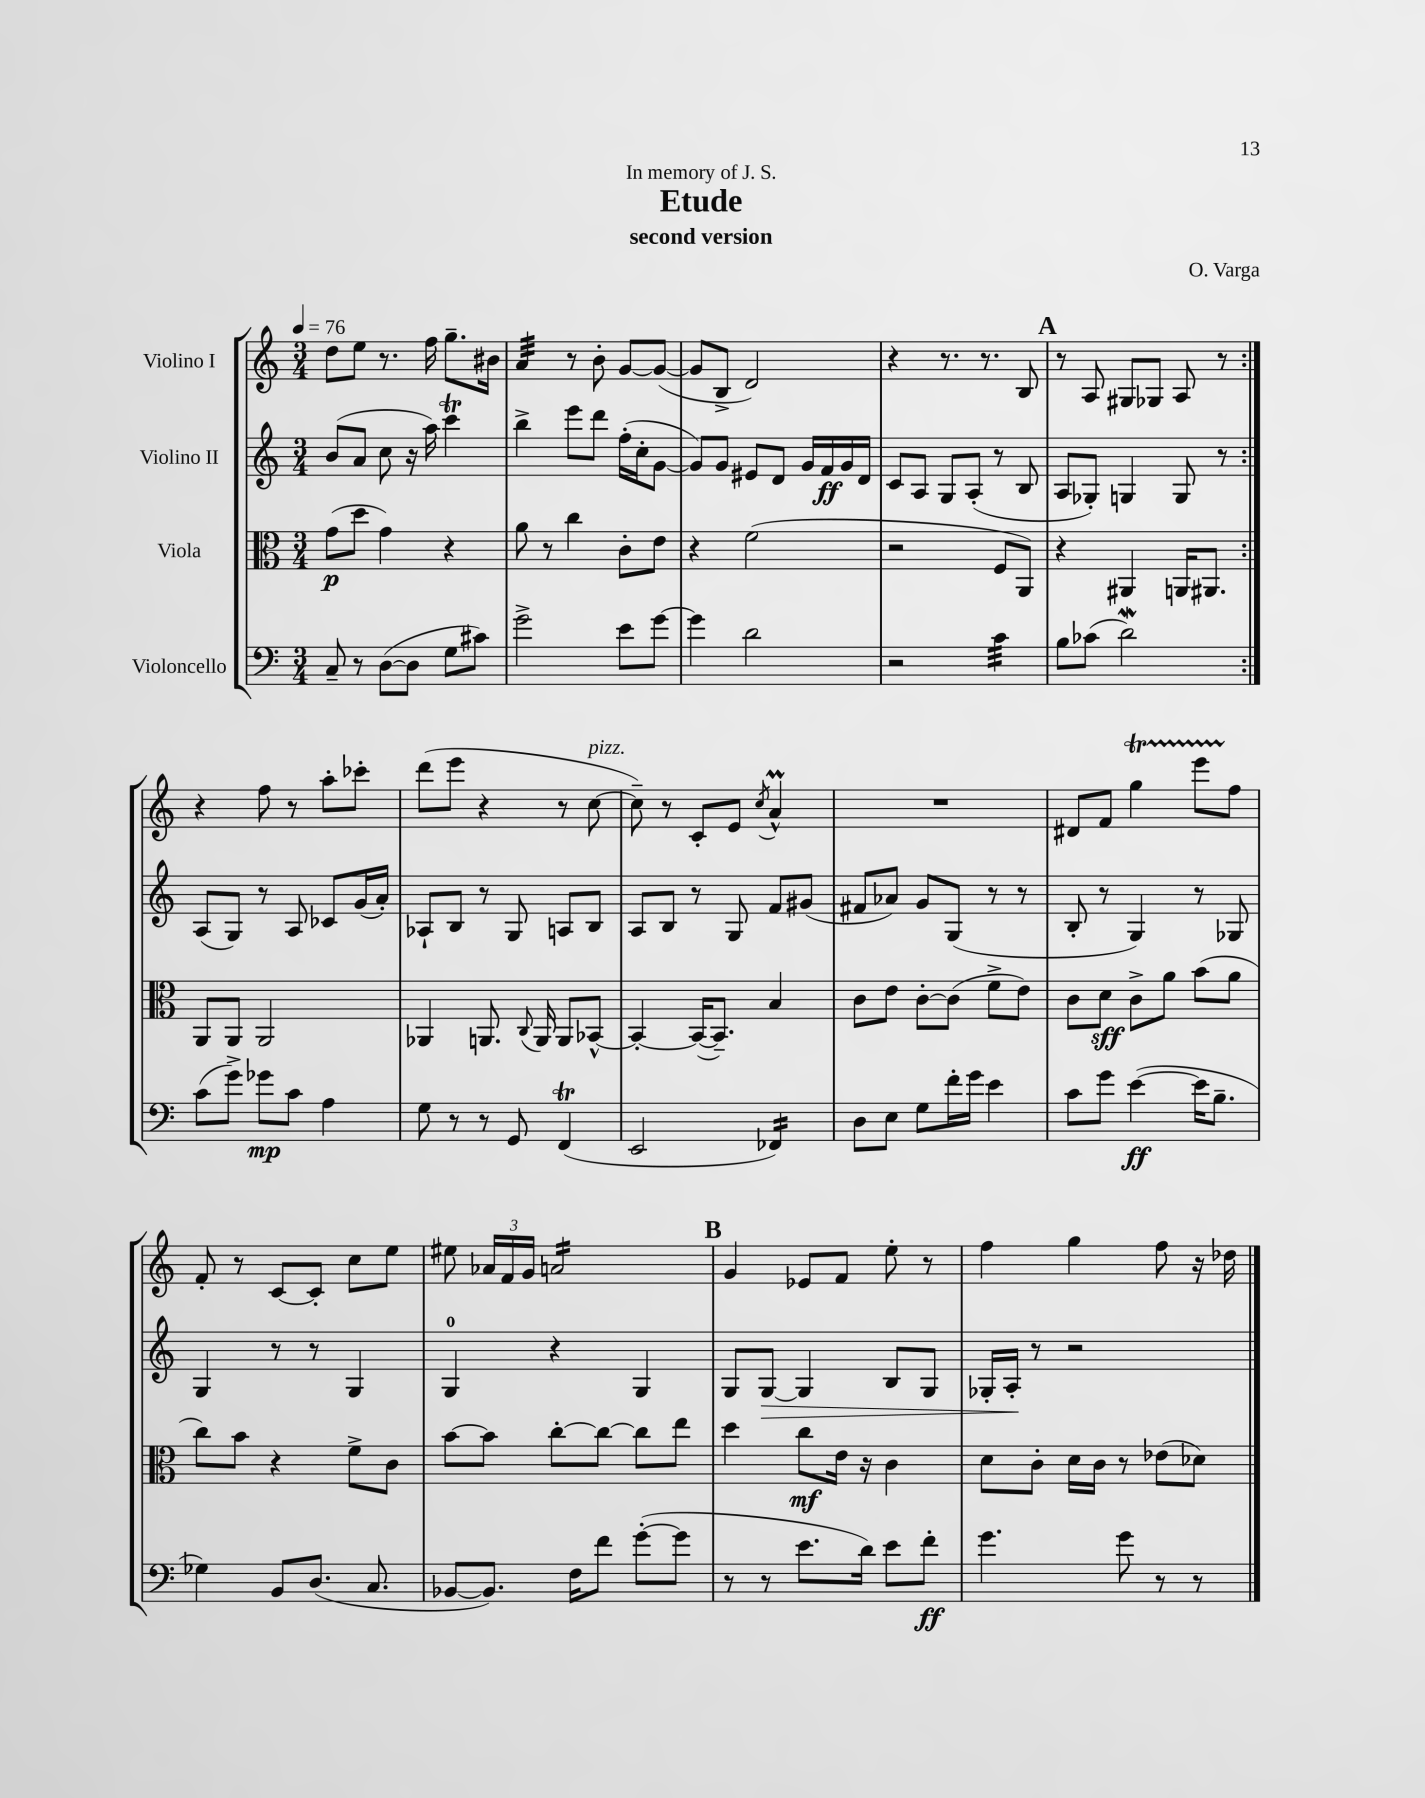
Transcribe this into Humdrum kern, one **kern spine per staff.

**kern	**kern	**kern	**kern
*staff4	*staff3	*staff2	*staff1
*clefF4	*clefC3	*clefG2	*clefG2
*k[]	*k[]	*k[]	*k[]
*M3/4	*M3/4	*M3/4	*M3/4
*MM76	*MM76	*MM76	*MM76
8C~	(8g	(8b	8dd
8r	8dd	8a	8ee
([8D	4g)	8cc	8.r
8D]	.	16r	.
.	.	16aa)	16ff
8G	4r	4ccc	8.gg~
8c#)	.	.	.
.	.	.	16b#
=	=	=	=
2g^	8a	4bb^	4a
.	8r	.	.
.	4cc	8eee	8r
.	.	8ddd	8b'
8e	8c'	(16ff'	[8g
.	.	16cc'	.
[8g	8e	[8g	(8g_
=	=	=	=
4g]	4r	8g])	8g]
.	.	8g	8B^
2d	(2f	8e#	2d)
.	.	8d	.
.	.	16g	.
.	.	16f	.
.	.	16g	.
.	.	16d	.
=	=	=	=
2r	2r	8c	4r
.	.	8A	.
.	.	8G	8.r
.	.	(8A'	.
.	.	.	8.r
4c	8F	8r	.
.	8AA)	8B	8B
=	=	=	=
8B	4r	8A	8r
(8c-	.	8G-')	8A
2d)	4AA#	4G	8G#
.	.	.	8G-
.	16AA	8G	8A
.	8.AA#	.	.
.	.	8r	8r
=:|!	=:|!	=:|!	=:|!
(8c	8AA	(8A	4r
8g^)	8AA	8G)	.
8g-	2AA	8r	8ff
8c	.	8A	8r
4A	.	8c-	8aa'
.	.	(16g	8ccc-'
.	.	16a')	.
=	=	=	=
8G	4AA-	8A-`	(8ddd
8r	.	8B	8eee
8r	8.AA	8r	4r
8GG	.	8G	.
.	8qqC	.	.
.	16AA	.	.
(4FF	8AA	8A	8r
.	[8BB-^^	8B	[8cc
=	=	=	=
2EE	4BB-'_	8A	8cc~])
.	.	8B	8r
.	(16BB-_	8r	8c'
.	8.BB-~])	.	.
.	.	8G	8e
.	.	.	8qcc
4FF-)	4B	8f	4a^^
.	.	(8g#	.
=	=	=	=
8D	8c	8f#	2.r
8E	8e	8a-)	.
8G	[8c'	8g	.
16f'	(8c]	(8G	.
16g	.	.	.
4e	8f^	8r	.
.	8e)	8r	.
=	=	=	=
8c	8c	8B'	8d#
8g	8d	8r	8f
([4e	8c^	4G)	4gg
.	8a	.	.
16e]	(8b	8r	8eee
8.B~	.	.	.
.	8a	8G-	8ff
=	=	=	=
4G-)	8cc)	4G	8f'
.	8b	.	8r
8BB	4r	8r	[8c
(8.D	.	8r	8c']
.	8f^	4G	8cc
8.C	.	.	.
.	8c	.	8ee
=	=	=	=
[8BB-	[8b	4G	8ee#
8.BB-])	8b]	.	24a-
.	.	.	24f
.	.	.	24g
.	[8cc'	4r	2a
16F	.	.	.
8f	8cc_	.	.
([8g'	8cc]	4G	.
8g]	8ee	.	.
=	=	=	=
8r	4dd	8G	4g
8r	.	[8G	.
8.e	8cc	4G]	8e-
.	16e	.	8f
16d)	16r	.	.
8e	4c	8B	8ee'
8f'	.	8G	8r
=	=	=	=
4.g	8d	16G-'	4ff
.	.	16A'	.
.	8c'	8r	.
.	16d	2r	4gg
.	16c	.	.
8g	8r	.	.
8r	(8e-	.	8ff
8r	8d-)	.	16r
.	.	.	16dd-
==	==	==	==
*-	*-	*-	*-
